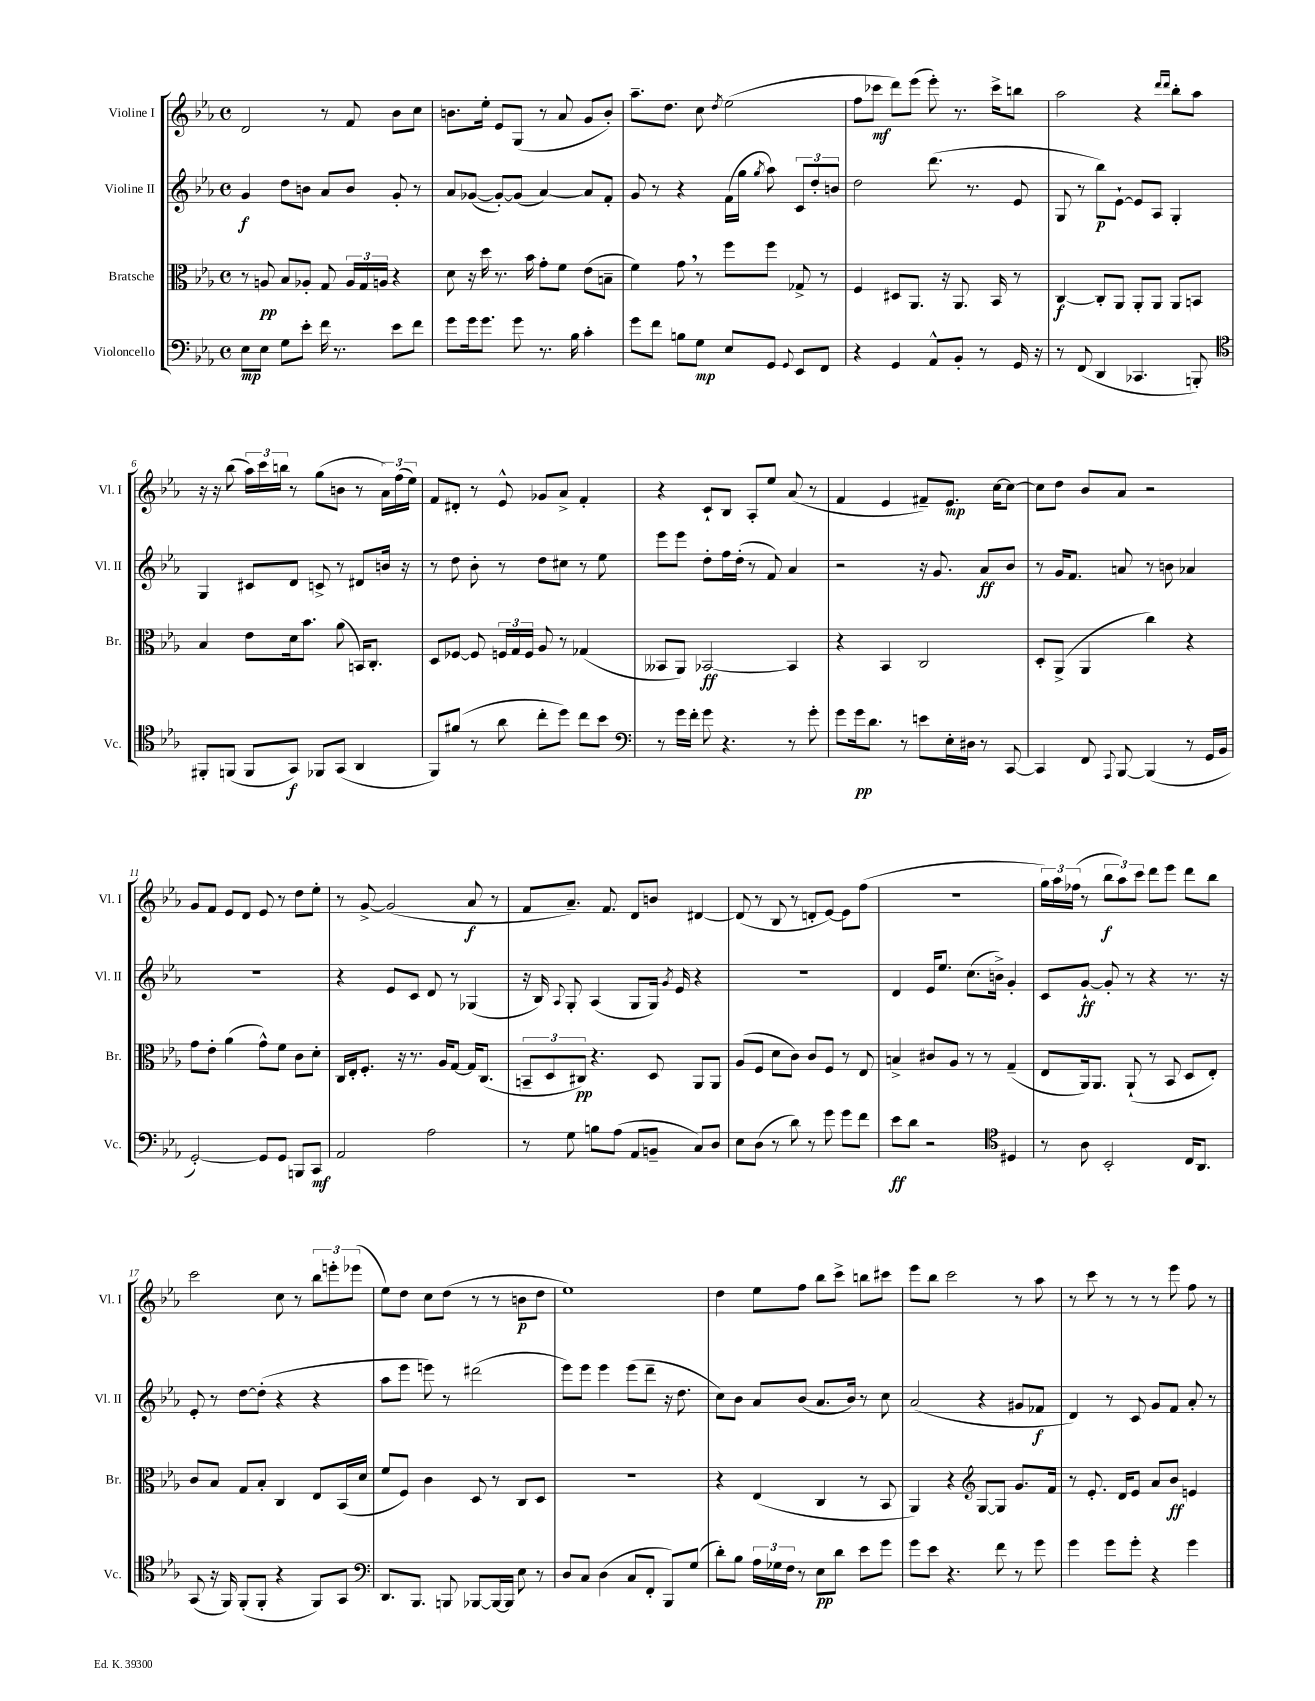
<<
\new StaffGroup <<
\new Staff = "s0" \with { instrumentName = "Violine I" shortInstrumentName = "Vl. I" } {
    \clef treble \key ees \major \defaultTimeSignature \time 4/4
    \autoBeamOff d'2 r8 f'8 bes'8[ c''8] |
    b'8.[ ees''16]-. ees'8[ g8]( r8 aes'8 g'8[ b'8]-.) |
    aes''8.[-- d''8.] c''8 \acciaccatura { d''8 } ees''2( |
    f''8[ ces'''8]\mf d'''8[) ees'''8]( ees'''8-.) r8. ces'''16[-> b''8] |
    aes''2 r4 \grace { d'''16[ d'''16] } bes''8[-. aes''8] |
    r16 r16 bes''8( \tuplet 3/2 { aes''16[) c'''16 b''16] } r8 g''8[( b'8] r8 \tuplet 3/2 { aes'16[) f''16( ees''16]) } |
    f'8[ dis'8]-. r8 ees'8-^ ges'8[ aes'8]-> f'4-. |
    r4 c'8[-! bes8] aes8[-. ees''8] aes'8( r8 |
    f'4 ees'4 fis'8[--) ees'8.]\mp c''16[~ c''8]~ |
    c''8[ d''8] bes'8[ aes'8] r2 |
    g'8[ f'8] ees'8[ d'8] ees'8 r8 d''8[ ees''8]-. |
    r8 g'8~-> g'2( aes'8\f r8 |
    f'8[ aes'8.]--) f'8. d'8[ b'8] dis'4~ |
    dis'8( r8 bes8 r8 d'8[-. ees'8]~) ees'8[ f''8]( |
    R1 |
    \tuplet 3/2 { g''16[) aes''16 fes''16]( } r8 \tuplet 3/2 { bes''8[\f aes''8) c'''8] } d'''8[ ees'''8] d'''8[ bes''8] |
    c'''2 c''8 r8 \tuplet 3/2 { bes''8[ e'''8-. ees'''8]( } |
    ees''8[) d''8] c''8[ d''8]( r8 r8 b'8[\p d''8] |
    ees''1) |
    d''4 ees''8[ f''8] bes''8[ c'''8]-> b''8[ cis'''8] |
    ees'''8[ bes''8] c'''2 r8 aes''8 |
    r8 c'''8 r8 r8 r8 ees'''8 f''8 r8 \bar "|." |
}
\new Staff = "s1" \with { instrumentName = "Violine II" shortInstrumentName = "Vl. II" } {
    \clef treble \key ees \major \defaultTimeSignature \time 4/4
    \autoBeamOff g'4\f d''8[ b'8] aes'8[ b'8] g'8-. r8 |
    aes'8[ ges'8]~( ges'8[~-.) ges'8]( aes'4~) aes'8[ f'8]-. |
    g'8 r8 r4 f'16[( g''16] \acciaccatura { g''8 } aes''8) \tuplet 3/2 { c'8[ d''8-. b'8] } |
    d''2 d'''8.( r8. ees'8 |
    g8 r8 bes''8[\p) ees'8]~-! ees'8[ aes8] g4-. |
    g4 cis'8[ d'8] c'8-> r8 dis'8[ b'16] r16 |
    r8 d''8 bes'8-. r8 d''8[ cis''8] r8 ees''8 |
    ees'''8[ ees'''8] d''8[-. f''16 d''16]-.( r8 f'8) aes'4 |
    r2 r16 g'8. aes'8[\ff bes'8] |
    r8 g'16[ f'8.] a'8 r8 b'8 aes'4 |
    R1 |
    r4 ees'8[ c'8] d'8 r8 ges4( |
    r16 bes16) \appoggiatura { aes8 } g8-. aes4( g8[ g16]) \acciaccatura { g'8 } ees'16 r4 |
    R1 |
    d'4 ees'16[ ees''8.] c''8.[( b'16]->) g'4-. |
    c'8[ g'8]~-!\ff g'8-. r8 r4 r8. r16 |
    ees'8-. r8 d''8[~ d''8]-.( r4 r4 |
    aes''8[ ees'''8] e'''8) r8 dis'''2( |
    ees'''8[) ees'''8] ees'''4 ees'''8[( d'''8]-- r16 d''8. |
    c''8[) bes'8] aes'8[ bes'8]( aes'8.[ bes'16]) r8 c''8 |
    aes'2( r4 gis'8[ fes'8]\f |
    d'4) r8 c'8 g'8[ f'8] aes'8-. r8 \bar "|." |
}
\new Staff = "s2" \with { instrumentName = "Bratsche" shortInstrumentName = "Br." } {
    \clef alto \key ees \major \defaultTimeSignature \time 4/4
    \autoBeamOff r8 a8\pp bes8[ aes8]-. g8 \tuplet 3/2 { aes16[ g16 a16] } r4 |
    d'8 r16 d''16 r8. bes'16 g'8[-. f'8] ees'8[( b8]-- |
    f'4) g'8 \breathe r8 f''8[ f''8] ges8-> r8 |
    f4 dis8[ aes,8.] r16 aes,8. bes,16 r8 |
    c4~\f c8[-. aes,8] aes,8[-. aes,8] aes,8[ b,8] |
    bes4 ees'8[ d'16 bes'8.] aes'8( b,16[) c8.]-. |
    d8[ fes8]~ fes8 \tuplet 3/2 { f16[ g16 f16] } aes8 r8 ges4( |
    beses,8[ aes,8]) bes,2~\ff bes,4 |
    r4 bes,4 c2 |
    d8[-. aes,8]->( aes,4 c''4) r4 |
    g'8[ ees'8]-. aes'4( g'8[-^) f'8] c'8[ d'8]-. |
    c16[ ees16-. f8.]-. r16 r8. aes16[ g8]~ g16[ c8.]( |
    \tuplet 3/2 { b,8[-- d8 cis8]\pp) } r4. d8 aes,8[ aes,8] |
    aes8[( f8] d'8[ c'8]) c'8[ f8] r8 ees8 |
    b4-> cis'8[ aes8] r8 r8 g4--( |
    ees8[ aes,16) aes,8.] aes,8-!( r8 bes,8 d8[ ees8]-.) |
    c'8[ bes8] g8[ bes8]-. c4 ees8[ bes,16( d'16] |
    f'8[ f8]) c'4 d8 r8 c8[ d8] |
    R1 |
    r4 ees4( c4 r8 bes,8 |
    aes,4) r4 \clef treble g8[~ g8] g'8.[ f'16] |
    r8 ees'8.-. d'16[ ees'8] aes'8[ bes'8]\ff e'4 \bar "|." |
}
\new Staff = "s3" \with { instrumentName = "Violoncello" shortInstrumentName = "Vc." } {
    \clef bass \key ees \major \defaultTimeSignature \time 4/4
    \autoBeamOff ees8[\mp ees8] g8[ ees'8]-. f'16 r8. ees'8[ f'8] |
    g'8[ g'16 g'8.] g'8 r8. bes16 c'4-. |
    g'8[ f'8] b8[ g8]\mp ees8[ g,8] \appoggiatura { g,8 } ees,8[ f,8] |
    r4 g,4 aes,8[-^ bes,8]-. r8 g,16 r16 |
    r8 f,8( d,4 ces,4. b,,8-.) |
    \clef tenor fis,8[-. f,8]( f,8[ g,8]\f) fes,8[ g,8]( aes,4 |
    f,8[) fis'8]( r8 aes'8 c''8[-. d''8]) c''8[ bes'8] |
    \clef bass r8 g'16[ f'16]-. g'8 r4. r8 g'8-. |
    g'8[ g'16\pp d'8.] r8 e'8[ ees16-. dis16] r8 c,8~ |
    c,4 f,8 \appoggiatura { aes,,8 } bes,,8~ bes,,4( r8 g,16[ bes,16] |
    g,2~-.) g,8[ g,8] b,,8[ c,8]\mf |
    aes,2 aes2 |
    r8 g8 b8[ aes8]( aes,8[ b,8]-- c8[) d8] |
    ees8[ d8]( r8 d'8) r8 g'8 g'8[ f'8] |
    ees'8[\ff d'8] r2 \clef tenor dis4 |
    r8 aes8 bes,2-. c16[ aes,8.] |
    g,8( r16 f,16) f,8[-.( f,8]-. r4 f,8[) g,8] |
    \clef bass d,8.[ bes,,8.] b,,8 bes,,8[~ bes,,16~ bes,,16] ees8 r8 |
    d8[ c8] d4( c8[ f,8]-. bes,,8[) g8]( |
    d'8[-.) bes8] \tuplet 3/2 { aes16[ ges16 f16] } r8 ees8[\pp d'8] ees'8[ g'8] |
    g'8[ ees'8] r4. f'8 r8 g'8 |
    g'4 g'8[ g'8]-. r4 g'4 \bar "|." |
}
>>
>>
